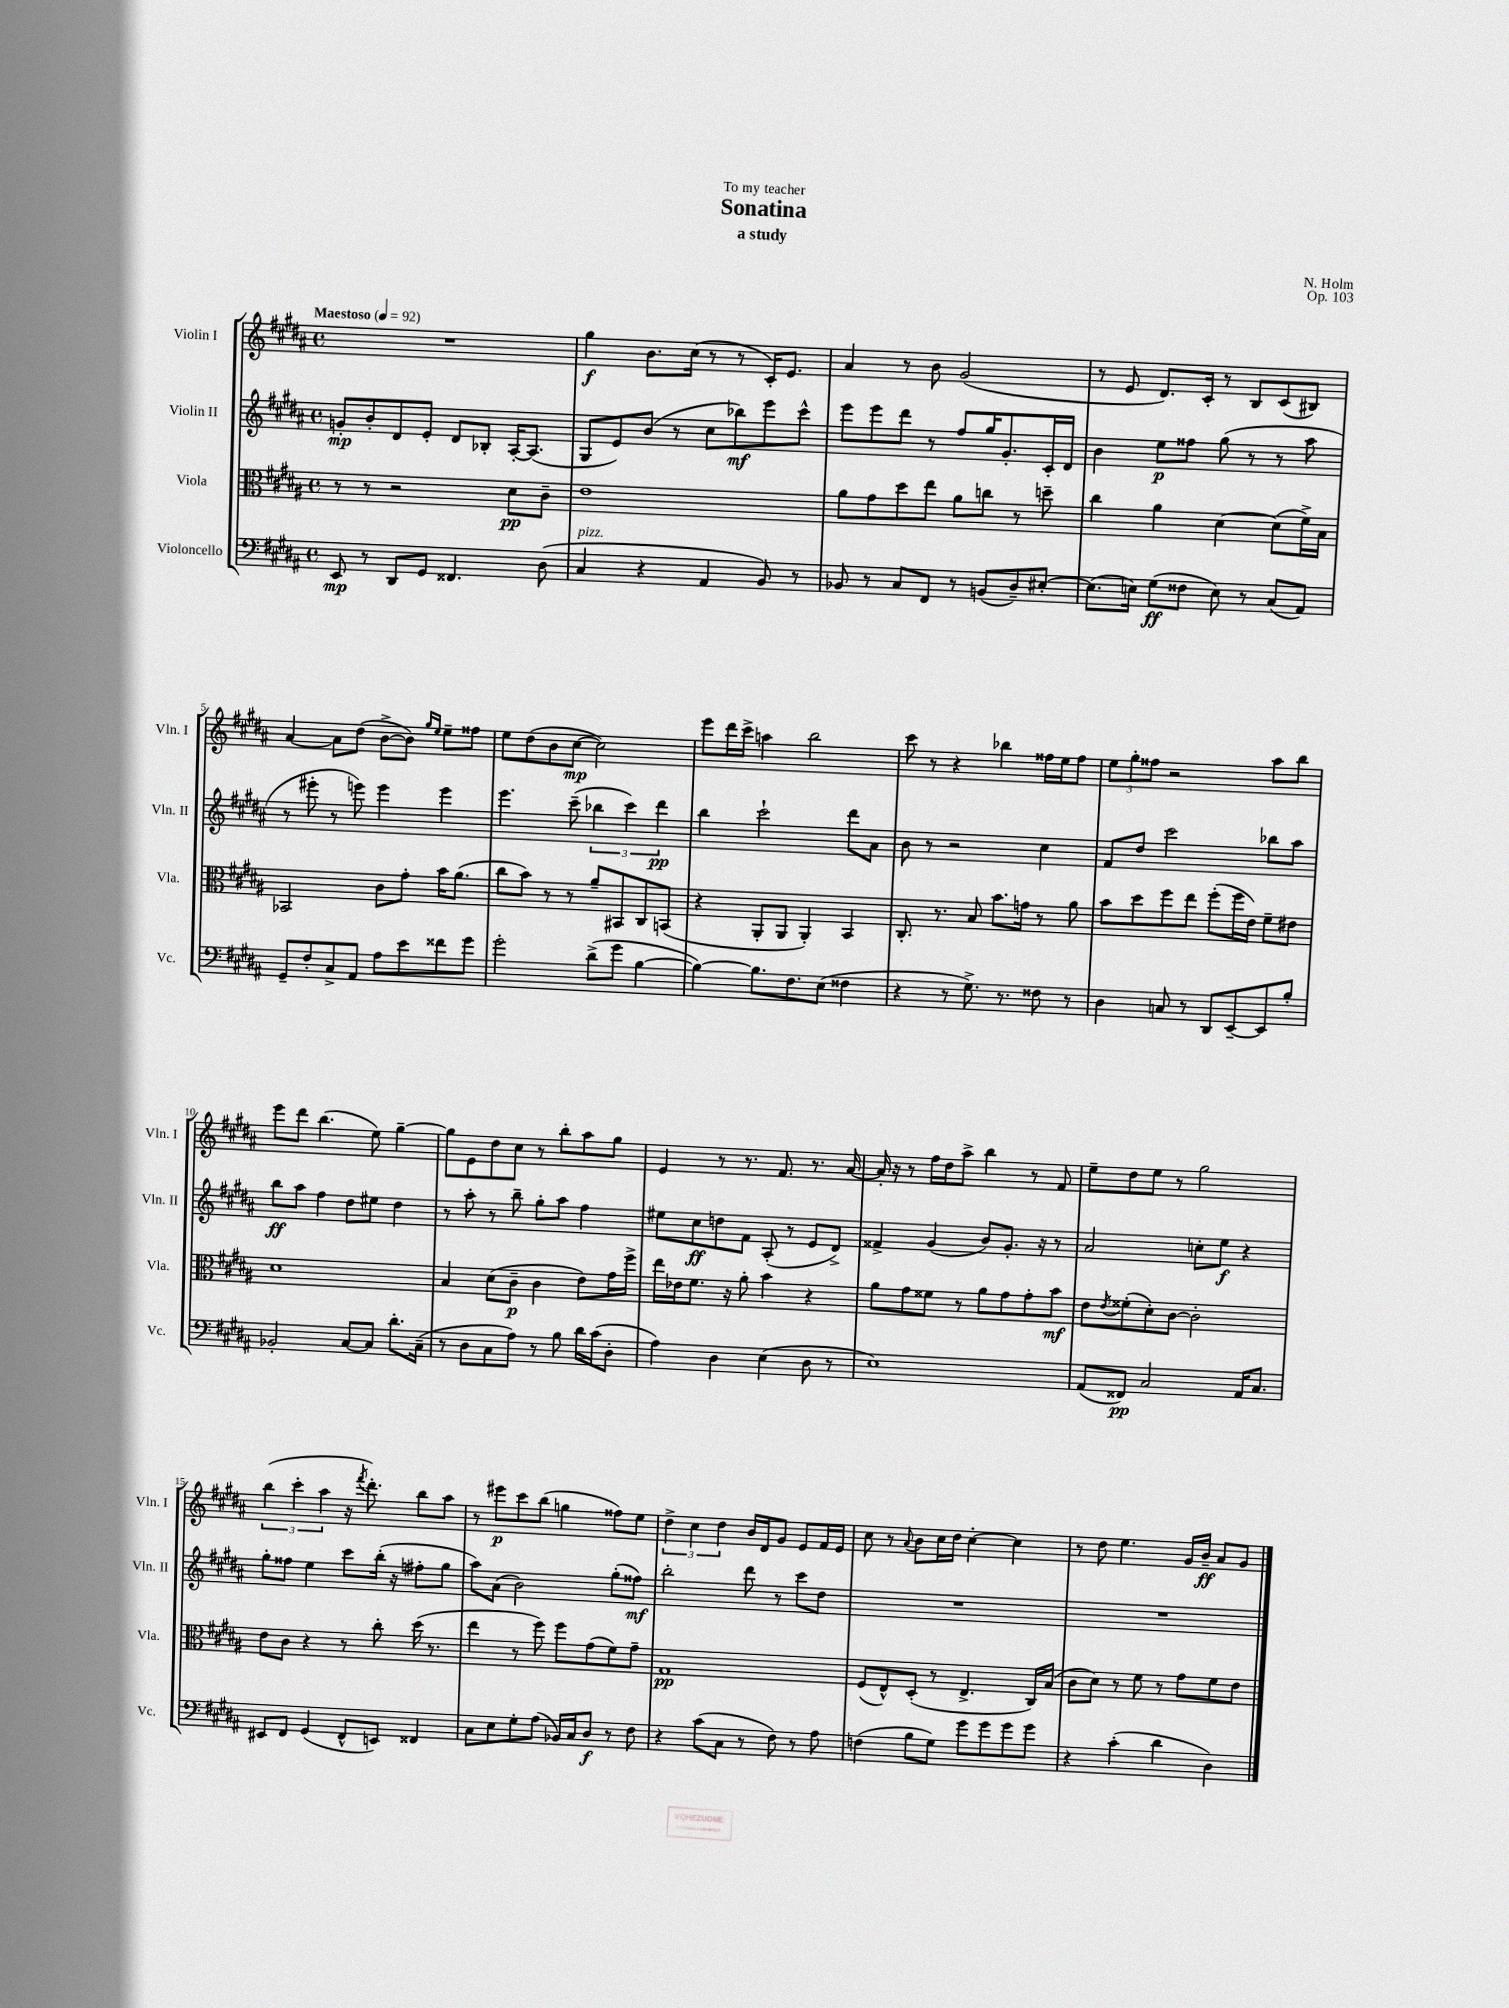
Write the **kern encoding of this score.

**kern	**dynam	**kern	**dynam	**kern	**dynam	**kern	**dynam
*part4	*part4	*part3	*part3	*part2	*part2	*part1	*part1
*staff4	*staff4	*staff3	*staff3	*staff2	*staff2	*staff1	*staff1
*I"Violoncello	*	*I"Viola	*	*I"Violin II	*	*I"Violin I	*
*I'Vc.	*	*I'Vla.	*	*I'Vln. II	*	*I'Vln. I	*
*clefF4	*	*clefC3	*	*clefG2	*	*clefG2	*
*k[f#c#g#d#a#]	*	*k[f#c#g#d#a#]	*	*k[f#c#g#d#a#]	*	*k[f#c#g#d#a#]	*
*M4/4	*	*M4/4	*	*M4/4	*	*M4/4	*
*met(c)	*	*met(c)	*	*met(c)	*	*met(c)	*
*MM92	*	*MM92	*	*MM92	*	*MM92	*
=1	=1	=1	=1	=1	=1	=1	=1
!	!	!	!	!	!	!LO:TX:a:B:t=Maestoso	!
8EE/	mp	8r	.	8gn'/L	mp	1r	.
8r	.	8r	.	8b'/	.	.	.
8DD#/L	.	2r	.	8d#/	.	.	.
8GG#/J	.	.	.	8e'/J	.	.	.
4.FF##X/	.	.	.	8d#/L	.	.	.
.	.	.	.	8B-X'/J	.	.	.
.	.	8d#\L	pp	[16A#'/KL	.	.	.
.	.	.	.	(8.A#/J]	.	.	.
(8D#\	.	8c#~\J	.	.	.	.	.
=2	=2	=2	=2	=2	=2	=2	=2
!LO:TX:a:i:t=pizz.	!	!	!	!	!	!	!
4C#/	.	1e	.	8G#/L	.	4gg#\	f
.	.	.	.	8e/)	.	.	.
4r	.	.	.	(8b/J	.	8.b\L	.
.	.	.	.	8r	.	.	.
.	.	.	.	.	.	(16cc#\Jk	.
4AA#/	.	.	.	8cc#\L	.	8r	.
.	.	.	.	8bb-X\)	mf	8r	.
8BB/)	.	.	.	8eee\	.	16c#'/KL)	.
.	.	.	.	.	.	8.e/J	.
8r	.	.	.	8ccc#^^\J	.	.	.
=3	=3	=3	=3	=3	=3	=3	=3
8BB-X/	.	8a#\L	.	8eee\L	.	4a#/	.
8r	.	8g#\	.	8eee\	.	.	.
8C#/L	.	8dd#\	.	8ddd#\J	.	8r	.
8FF#/J	.	8ee\J	.	8r	.	8b\	.
8r	.	8a#\L	.	8ff#/L	.	(2g#/	.
(8BBn/L	.	8ccn\J	.	16gg#/K	.	.	.
.	.	.	.	8.g#'/	.	.	.
8D#~/)	.	8r	.	.	.	.	.
[8E#X'/J	.	8ddn~\	.	16c#'/L	.	.	.
.	.	.	.	16d#/JJ	.	.	.
=4	=4	=4	=4	=4	=4	=4	=4
(8.E#\L]	.	4cc#\	.	4b\	.	8r	.
.	.	.	.	.	.	8e/	.
16En\Jk)	.	.	.	.	.	.	.
(8G#\L	ff	4a#\	.	8ee\L	p	8.d#/L)	.
8F##X\J	.	.	.	8ff##X\J	.	.	.
.	.	.	.	.	.	16c#'/Jk	.
8E\)	.	[4d#\	.	(8gg#\	.	8r	.
8r	.	.	.	8r	.	8B/L	.
(8C#/L	.	(8d#\L]	.	8r	.	(8c#/	.
8AA#/J)	.	16f#^\L)	.	8aa#\	.	8B#X/J)	.
.	.	16B\JJ	.	.	.	.	.
!!LO:LB:g=z
=5	=5	=5	=5	=5	=5	=5	=5
8GG#~/L	.	2BB-X/	.	8r	.	[4a#/	.
8F#'/	.	.	.	8eee#X'\	.	.	.
8C#^/	.	.	.	8r	.	8a#\L]	.
8AA#/J	.	.	.	8eeen\)	.	(8dd#\J	.
8A#\L	.	8c#\L	.	4eee\	.	[8b^\L	.
8e\	.	8g#'\J	.	.	.	8b\J])	.
.	.	.	.	.	.	16qqgg#/LL	.
.	.	.	.	.	.	16qqee/JJ	.
8f##X\	.	16b\KL	.	4eee\	.	8ee~\L	.
.	.	(8.a#\J	.	.	.	.	.
8g#\J	.	.	.	.	.	8ff##X\J	.
=6	=6	=6	=6	=6	=6	=6	=6
2g#'\	.	8cc#\L	.	4.eee\	.	8ee\L	.
.	.	8b\J)	.	.	.	(8dd#\	.
.	.	8r	.	.	.	8b\	.
.	.	8r	.	(8ccc#~\	.	[8cc#\J	mp
(8d#^\L	.	8a#~/L	.	6bb-X\	.	2cc#\])	.
8g#\J	.	8BB#X/	.	.	.	.	.
.	.	.	.	6ccc#\)	.	.	.
[4B\	.	8C#/	.	.	.	.	.
.	.	.	.	6ddd#\	pp	.	.
.	.	(8BBn/J	.	.	.	.	.
=7	=7	=7	=7	=7	=7	=7	=7
4B\_)	.	4r	.	4bb\	.	8eee\L	.
.	.	.	.	.	.	16ddd#\L	.
.	.	.	.	.	.	16ccc#^\JJ	.
8.B\L]	.	8AA#'/L	.	2ccc#`\	.	4aan\	.
.	.	8AA#/J	.	.	.	.	.
8.F#\	.	.	.	.	.	.	.
.	.	4AA#'/)	.	.	.	2bb\	.
(8E\J	.	.	.	.	.	.	.
4F##X\	.	4BB/	.	8ddd#\L	.	.	.
.	.	.	.	8a#\J	.	.	.
=8	=8	=8	=8	=8	=8	=8	=8
4r	.	8.C#'/	.	8b\	.	8ccc#\	.
.	.	.	.	8r	.	8r	.
.	.	8.r	.	.	.	.	.
8r	.	.	.	2r	.	4r	.
8.G#^\)	.	8B/	.	.	.	.	.
.	.	8.b\L	.	.	.	4bb-X\	.
8.r	.	.	.	.	.	.	.
.	.	16gn\Jk	.	.	.	.	.
8F##X\	.	8r	.	4cc#\	.	16ff##X\LL	.
.	.	.	.	.	.	16ee\J	.
8r	.	8a#\	.	.	.	8ff##\J	.
=9	=9	=9	=9	=9	=9	=9	=9
4D#\	.	8b\L	.	8f#/L	.	12ee\L	.
.	.	.	.	.	.	12gg#'\	.
.	.	8dd#\	.	8dd#/J	.	.	.
.	.	.	.	.	.	12ff##X\J	.
8Cn/	.	8ff#\	.	2ccc#\	.	2r	.
8r	.	8ee\J	.	.	.	.	.
8DD#/L	.	(8ff#'\L	.	.	.	.	.
[8EE~/	.	16ff#\L	.	.	.	.	.
.	.	16e\JJ)	.	.	.	.	.
8EE/]	.	8f#~\L	.	8bb-X\L	.	8aa#\L	.
8B'/J	.	8e#X\J	.	8aa#\J	.	8bb\J	.
!!LO:LB:g=z
=10	=10	=10	=10	=10	=10	=10	=10
2BB-X'/	.	1d#	.	8bb\L	ff	8eee\L	.
.	.	.	.	8aa#\J	.	8ddd#\J	.
.	.	.	.	4ff#\	.	(4.bb\	.
[8C#/L	.	.	.	8dd#\L	.	.	.
8C#/J]	.	.	.	8ee#X\J	.	8ee\)	.
8.d#'\L	.	.	.	4dd#\	.	[4gg#~\	.
(16C#~\Jk	.	.	.	.	.	.	.
=11	=11	=11	=11	=11	=11	=11	=11
8r	.	4B/	.	8r	.	8gg#\L]	.
8D#\L	.	.	.	8aa#'\	.	8e\	.
8C#\	.	(8d#\L	.	8r	.	8dd#\	.
8A#\J)	.	8c#~\J	p	8bb~\	.	8cc#\J	.
8r	.	4c#\	.	8gg#'\L	.	8r	.
8B\	.	.	.	8aa#\J	.	8bb'\L	.
16d#\LL	.	8e\L)	.	4ff#\	.	8aa#\	.
(16c#\J	.	.	.	.	.	.	.
8D#'\J	.	16g#\L	.	.	.	8gg#\J	.
.	.	16ff#^\JJ	.	.	.	.	.
=12	=12	=12	=12	=12	=12	=12	=12
4A#\)	.	16ee\LL	.	8ee#X\L	.	4e/	.
.	.	16e-X\J	.	.	.	.	.
.	.	8.f#\J	.	8cc#\	ff	.	.
4D#\	.	.	.	8ddn\	.	8r	.
.	.	16r	.	.	.	.	.
.	.	8a#'\	.	8f#\J	.	8.r	.
(4E\	.	4b\	.	(8A#'/	.	.	.
.	.	.	.	.	.	8.f#/	.
.	.	.	.	8r	.	.	.
8D#\	.	4r	.	8e/L	.	8.r	.
8r	.	.	.	8d#^/J)	.	.	.
.	.	.	.	.	.	[16a#/	.
=13	=13	=13	=13	=13	=13	=13	=13
1E)	.	8a#\L	.	4f##X^/	.	16a#'/]	.
.	.	.	.	.	.	16r	.
.	.	8g#\	.	.	.	8r	.
.	.	8f##X\J	.	(4g#/	.	16ff#\LL	.
.	.	.	.	.	.	16dd#\J	.
.	.	8r	.	.	.	8aa#^\J	.
.	.	8a#\L	.	8b/L)	.	4bb\	.
.	.	8g#\	.	8.g#'/J	.	.	.
.	.	8g#'\	.	.	.	8r	.
.	.	.	.	16r	.	.	.
.	.	8b\J	mf	8r	.	8f#/	.
=14	=14	=14	=14	=14	=14	=14	=14
(8AA#/L	.	8e\L	.	2a#/	.	8ee~\L	.
.	.	8qe/	.	.	.	.	.
8FF##X/J)	pp	(8f##X'\	.	.	.	8dd#\	.
2C#/	.	8d#'\)	.	.	.	8ee\J	.
.	.	[8c#\J	.	.	.	8r	.
.	.	2c#'\]	.	8ccn'\L	.	2gg#\	.
.	.	.	.	8ee\J	f	.	.
16AA#/KL	.	.	.	4r	.	.	.
8.C#/J	.	.	.	.	.	.	.
!!LO:LB:g=z
=15	=15	=15	=15	=15	=15	=15	=15
8EE#X/L	.	8e\L	.	8gg#'\L	.	(6bb\	.
8FF#/J	.	8c#\J	.	8ff##X\J	.	.	.
.	.	.	.	.	.	6ccc#'\	.
(4GG#/	.	4r	.	4ee\	.	.	.
.	.	.	.	.	.	6aa#\	.
8FF#^^/L	.	8r	.	8ccc#\L	.	16r	.
.	.	.	.	.	.	8qfff#/	.
.	.	.	.	.	.	8.ddd#'\)	.
8EEn/J)	.	8cc#'\	.	(16bb'\Jk	.	.	.
.	.	.	.	16r	.	.	.
4FF##X/	.	(16dd#\	.	8ff#X'\L	.	8bb\L	.
.	.	8.r	.	.	.	.	.
.	.	.	.	8gg#\J	.	8aa#\J	.
=16	=16	=16	=16	=16	=16	=16	=16
8C#\L	.	4ee\	.	8aa#\L)	.	8r	.
8E\	.	.	.	(8a#\J	.	8eee#X\L	p
8G#'\	.	8r	.	2b\)	.	8ccc#\	.
(8A#\J	.	8ff#\)	.	.	.	(8bb\J	.
16BB-X/LL)	.	8ff#\L	.	.	.	4ggn\	.
16C#/J	.	.	.	.	.	.	.
8D#/J	f	(8g#\	.	.	.	.	.
8r	.	8f#\)	.	(8gg#'\L	.	8ff##X\L)	.
8F#\	.	8g#~\J	.	8ff##X\J)	mf	8ee\J	.
=17	=17	=17	=17	=17	=17	=17	=17
4r	.	1G#	pp	2bb'\	.	6dd#^\	.
.	.	.	.	.	.	6cc#\	.
(8c#\L	.	.	.	.	.	.	.
.	.	.	.	.	.	6dd#\	.
8C#\J	.	.	.	.	.	.	.
8r	.	.	.	8ddd#\	.	16b/LL	.
.	.	.	.	.	.	16d#/J	.
8F#\)	.	.	.	8r	.	8g#/J	.
8r	.	.	.	8ccc#\L	.	8e/L	.
8A#\	.	.	.	8dd#\J	.	16f#/L	.
.	.	.	.	.	.	16e/JJ	.
=18	=18	=18	=18	=18	=18	=18	=18
(4Fn\	.	(8F#/L	.	1r	.	8cc#\	.
.	.	8E^^/)	.	.	.	8r	.
.	.	.	.	.	.	8qqa#/	.
8B\L	.	(8D#'/J	.	.	.	8b\L	.
8G#\J)	.	8r	.	.	.	16cc#\L	.
.	.	.	.	.	.	16dd#\JJ	.
8g#\L	.	4.E^/	.	.	.	[4cc#'\	.
8g#\	.	.	.	.	.	.	.
8g#\	.	.	.	.	.	4cc#\]	.
8g#\J	.	16C#/LL)	.	.	.	.	.
.	.	(16B/JJ	.	.	.	.	.
=19	=19	=19	=19	=19	=19	=19	=19
4r	.	8c#\L	.	1r	.	8r	.
.	.	8d#\J)	.	.	.	8dd#\	.
(4c#'\	.	8r	.	.	.	4.ee\	.
.	.	8f#\	.	.	.	.	.
4d#\	.	8r	.	.	.	.	.
.	.	8g#\L	.	.	.	16g#/LL	.
.	.	.	.	.	.	16b~/JJ	ff
4D#\)	.	8f#\	.	.	.	8a#/L	.
.	.	8e\J	.	.	.	8g#/J	.
==	==	==	==	==	==	==	==
*-	*-	*-	*-	*-	*-	*-	*-
